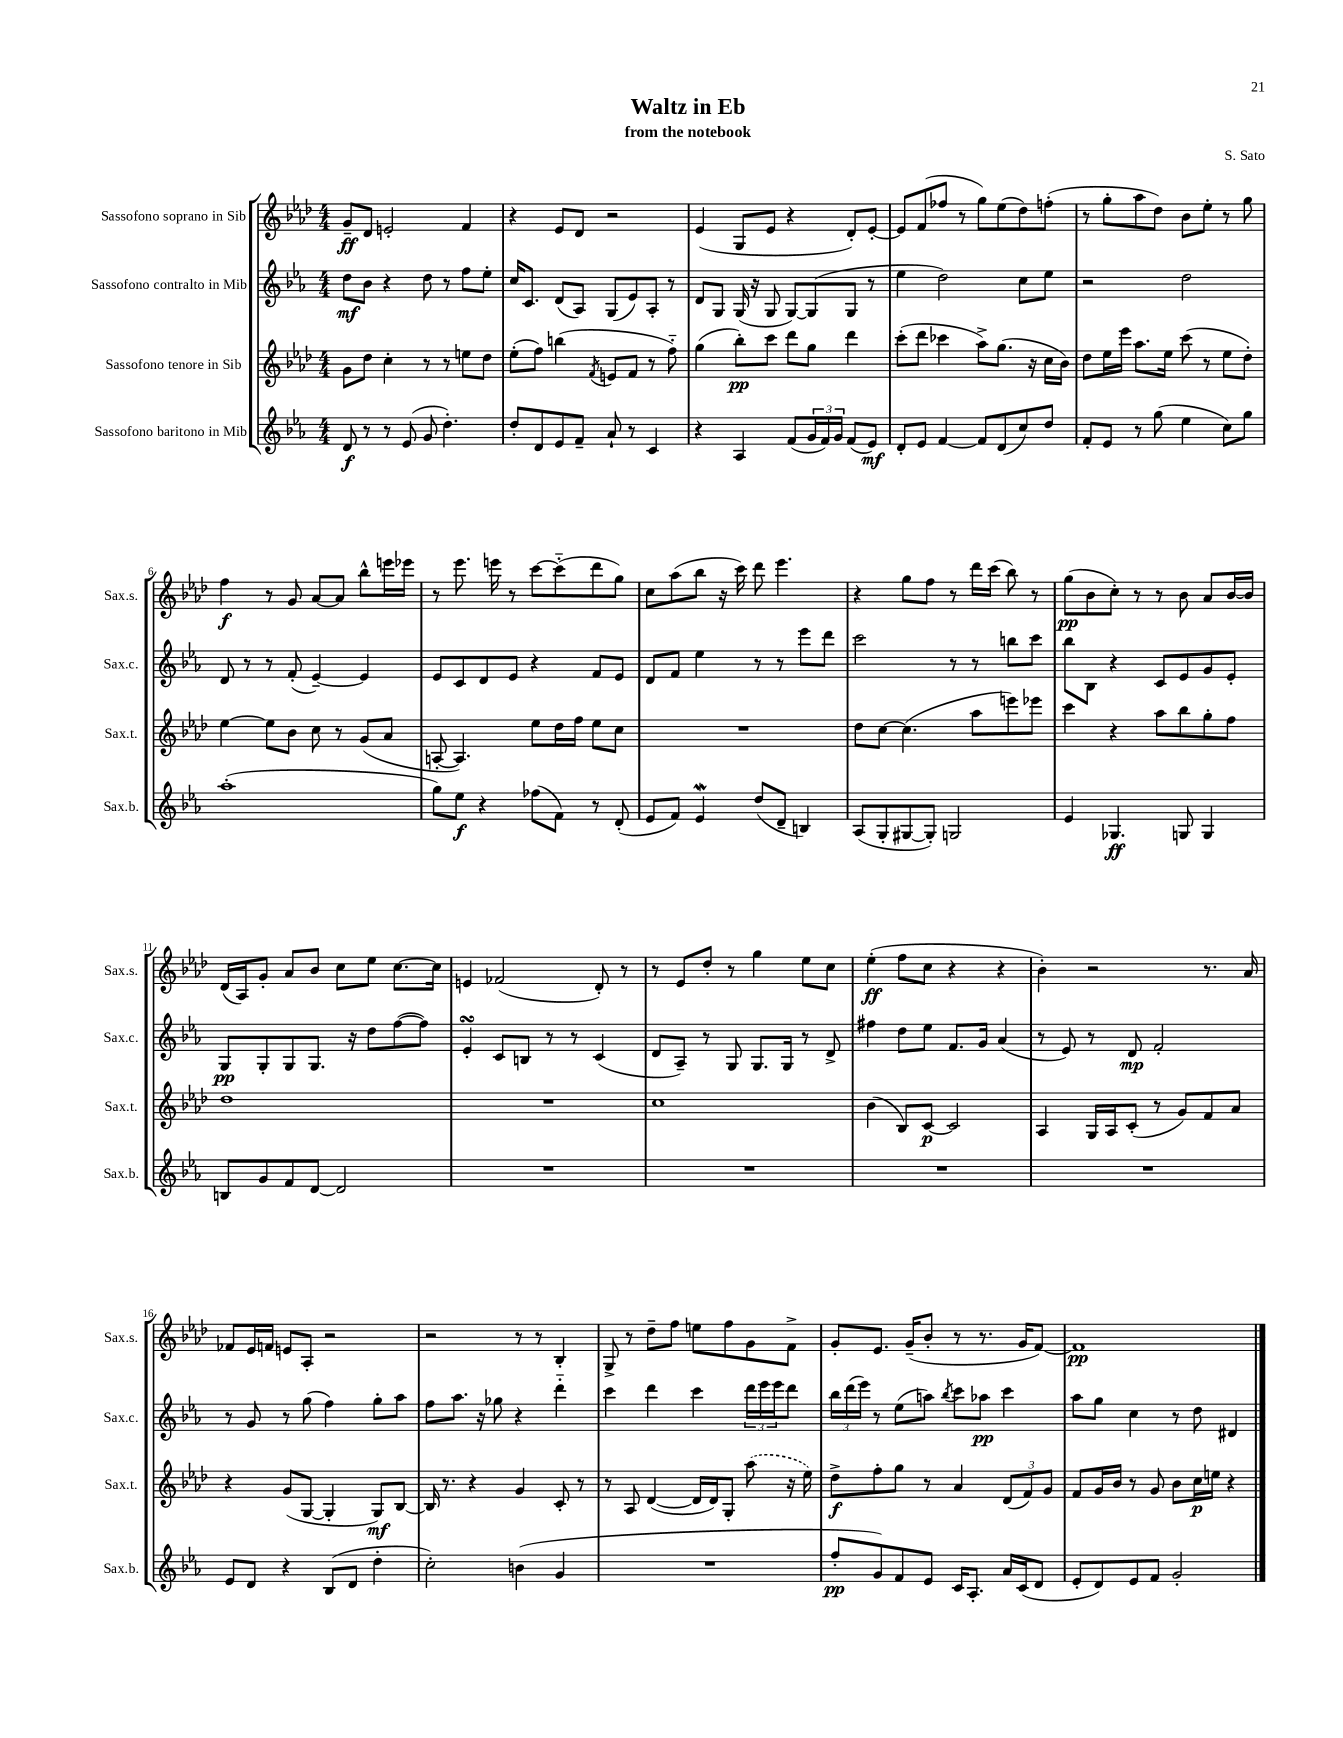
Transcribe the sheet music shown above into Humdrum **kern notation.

**kern	**dynam	**kern	**dynam	**kern	**dynam	**kern	**dynam
*part4	*part4	*part3	*part3	*part2	*part2	*part1	*part1
*staff4	*staff4	*staff3	*staff3	*staff2	*staff2	*staff1	*staff1
*I"Sassofono baritono in Mib	*	*I"Sassofono tenore in Sib	*	*I"Sassofono contralto in Mib	*	*I"Sassofono soprano in Sib	*
*I'Sax.b.	*	*I'Sax.t.	*	*I'Sax.c.	*	*I'Sax.s.	*
*clefG2	*	*clefG2	*	*clefG2	*	*clefG2	*
*k[b-e-a-]	*	*k[b-e-a-d-]	*	*k[b-e-a-]	*	*k[b-e-a-d-]	*
*M4/4	*	*M4/4	*	*M4/4	*	*M4/4	*
=1	=1	=1	=1	=1	=1	=1	=1
8d/	f	8g\L	.	8dd\L	mf	8g~/L	ff
8r	.	8dd-\J	.	8b-\J	.	8d-/J	.
8r	.	4cc'\	.	4r	.	2en'/	.
(8e-/	.	.	.	.	.	.	.
8g/	.	8r	.	8dd\	.	.	.
4.dd'\)	.	8r	.	8r	.	.	.
.	.	8een\L	.	8ff\L	.	4f/	.
.	.	8dd-\J	.	8ee-'\J	.	.	.
=2	=2	=2	=2	=2	=2	=2	=2
8dd'/L	.	(8ee-'\L	.	16cc/KL	.	4r	.
.	.	.	.	8.c/J	.	.	.
8d/	.	8ff\J)	.	.	.	.	.
8e-/	.	(4bbn\	.	(8d/L	.	8e-/L	.
8f~/J	.	.	.	8A-/J)	.	8d-/J	.
.	.	8qf/	.	.	.	.	.
8a-`/	.	8en/L	.	(8G/L	.	2r	.
8r	.	8f/J	.	8e-/)	.	.	.
4c/	.	8r	.	8A-'/J	.	.	.
.	.	8ff\)	.	8r	.	.	.
=3	=3	=3	=3	=3	=3	=3	=3
4r	.	(4gg\	.	8d/L	.	(4e-/	.
.	.	.	.	8G/J	.	.	.
4A-/	.	8bb-'\L)	pp	(16G/	.	8G/L	.
.	.	.	.	16r	.	.	.
.	.	8ccc\J	.	8G/	.	8e-/J	.
(8f/L	.	8ddd-\L	.	[8G/L)	.	4r	.
24g/L	.	8gg\J	.	(8G/]	.	.	.
24f/)	.	.	.	.	.	.	.
24g/JJ	.	.	.	.	.	.	.
(8f/L	.	4ddd-\	.	8G/J	.	8d-'/L)	.
8e-/J)	mf	.	.	8r	.	[8e-'/J	.
=4	=4	=4	=4	=4	=4	=4	=4
8d'/L	.	(8ccc'\L	.	4ee-\	.	8e-/L]	.
8e-/J	.	8ddd-\J	.	.	.	(8f/	.
[4f/	.	4ccc-X\	.	2dd\)	.	8ff-X/J	.
.	.	.	.	.	.	8r	.
8f/L]	.	8aa-^\L)	.	.	.	8gg\L)	.
(8d/	.	(8.gg\J	.	.	.	(8ee-\	.
8cc/)	.	.	.	8cc\L	.	8dd-\)	.
.	.	16r	.	.	.	.	.
8dd/J	.	16cc\LL	.	8ee-\J	.	(8ffn'\J	.
.	.	16b-\JJ)	.	.	.	.	.
=5	=5	=5	=5	=5	=5	=5	=5
8f'/L	.	8dd-\L	.	2r	.	8r	.
8e-/J	.	16ee-\L	.	.	.	8gg'\L	.
.	.	16eee-\JJ	.	.	.	.	.
8r	.	8.aa-\L	.	.	.	8aa-\	.
(8gg\	.	.	.	.	.	8dd-\J)	.
.	.	16ee-\Jk	.	.	.	.	.
4ee-\	.	(8ccc\	.	2dd\	.	8b-\L	.
.	.	8r	.	.	.	8ee-'\J	.
8cc\L)	.	8ee-\L	.	.	.	8r	.
8gg\J	.	8dd-'\J)	.	.	.	8gg\	.
!!LO:LB:g=z
=6	=6	=6	=6	=6	=6	=6	=6
(1aa-'	.	[4ee-\	.	8d/	.	4ff\	f
.	.	.	.	8r	.	.	.
.	.	8ee-\L]	.	8r	.	8r	.
.	.	8b-\J	.	(8f'/	.	8g/	.
.	.	8cc\	.	[4e-~/)	.	[8a-/L	.
.	.	8r	.	.	.	8a-/J]	.
.	.	(8g/L	.	4e-/]	.	8bb-^^\L	.
.	.	8a-/J	.	.	.	16eeen\L	.
.	.	.	.	.	.	16eee-X\JJ	.
=7	=7	=7	=7	=7	=7	=7	=7
8gg\L)	.	[8An'/	.	8e-/L	.	8r	.
8ee-\J	f	4.A/])	.	8c/	.	8.eee-\	.
4r	.	.	.	8d/	.	.	.
.	.	.	.	.	.	16eeen\	.
.	.	.	.	8e-/J	.	8r	.
(8ff-X\L	.	8ee-\L	.	4r	.	[8ccc\L	.
8f\J)	.	16dd-\L	.	.	.	(8ccc\]	.
.	.	16ff\JJ	.	.	.	.	.
8r	.	8ee-\L	.	8f/L	.	8ddd-\	.
(8d'/	.	8cc\J	.	8e-/J	.	8gg\J)	.
=8	=8	=8	=8	=8	=8	=8	=8
8e-/L	.	1r	.	8d/L	.	8cc\L	.
8f/J)	.	.	.	8f/J	.	(8aa-\	.
4e-w/	.	.	.	4ee-\	.	8bb-\J	.
.	.	.	.	.	.	16r	.
.	.	.	.	.	.	16ccc\)	.
(8dd/L	.	.	.	8r	.	8ddd-\	.
8d~/J	.	.	.	8r	.	4.eee-\	.
4Bn/)	.	.	.	8eee-\L	.	.	.
.	.	.	.	8ddd\J	.	.	.
=9	=9	=9	=9	=9	=9	=9	=9
(8A-/L	.	8dd-\L	.	2ccc\	.	4r	.
8G'/	.	[8cc\J	.	.	.	.	.
[8G#X/	.	(4.cc\]	.	.	.	8gg\L	.
8G#'/J])	.	.	.	.	.	8ff\J	.
2Gn/	.	.	.	8r	.	8r	.
.	.	8aa-\L	.	8r	.	16ddd-\LL	.
.	.	.	.	.	.	(16ccc\JJ	.
.	.	8eeen\)	.	8bbn\L	.	8bb-\)	.
.	.	8eee-X\J	.	8ccc\J	.	8r	.
=10	=10	=10	=10	=10	=10	=10	=10
4e-/	.	4ccc\	.	8bb-\L	.	(8gg\L	pp
.	.	.	.	8B-\J	.	8b-\	.
4.G-X/	ff	4r	.	4r	.	8cc'\J)	.
.	.	.	.	.	.	8r	.
.	.	8aa-\L	.	8c/L	.	8r	.
8Gn/	.	8bb-\	.	8e-/	.	8b-\	.
4G/	.	8gg'\	.	8g/	.	8a-/L	.
.	.	8ff\J	.	8e-'/J	.	[16b-/L	.
.	.	.	.	.	.	16b-/JJ]	.
!!LO:LB:g=z
=11	=11	=11	=11	=11	=11	=11	=11
8Bn/L	.	1dd-	.	8G/L	pp	(16d-/LL	.
.	.	.	.	.	.	16A-/J)	.
8g/	.	.	.	8G'/	.	8g'/J	.
8f/	.	.	.	8G/	.	8a-/L	.
[8d/J	.	.	.	8.G/J	.	8b-/J	.
2d/]	.	.	.	.	.	8cc\L	.
.	.	.	.	16r	.	.	.
.	.	.	.	8dd\L	.	8ee-\J	.
.	.	.	.	([8ff\	.	[8.cc\L	.
.	.	.	.	8ff\J])	.	.	.
.	.	.	.	.	.	16cc\Jk]	.
=12	=12	=12	=12	=12	=12	=12	=12
1r	.	1r	.	4e-sSSs'/	.	4en/	.
.	.	.	.	8c/L	.	(2f-X/	.
.	.	.	.	8Bn/J	.	.	.
.	.	.	.	8r	.	.	.
.	.	.	.	8r	.	.	.
.	.	.	.	(4c/	.	8d-'/)	.
.	.	.	.	.	.	8r	.
=13	=13	=13	=13	=13	=13	=13	=13
1r	.	1cc	.	8d/L	.	8r	.
.	.	.	.	8A-~/J)	.	8e-/L	.
.	.	.	.	8r	.	8dd-'/J	.
.	.	.	.	8G/	.	8r	.
.	.	.	.	8.G/L	.	4gg\	.
.	.	.	.	16G/Jk	.	.	.
.	.	.	.	8r	.	8ee-\L	.
.	.	.	.	8d^/	.	8cc\J	.
=14	=14	=14	=14	=14	=14	=14	=14
1r	.	(4b-\	.	4ff#X\	.	(4ee-'\	ff
.	.	8B-/L)	.	8dd\L	.	8ff\L	.
.	.	[8c/J	p	8ee-\J	.	8cc\J	.
.	.	2c/]	.	8.f/L	.	4r	.
.	.	.	.	16g/Jk	.	.	.
.	.	.	.	(4a-/	.	4r	.
=15	=15	=15	=15	=15	=15	=15	=15
1r	.	4A-/	.	8r	.	4b-'\)	.
.	.	.	.	8e-/)	.	.	.
.	.	16G/LL	.	8r	.	2r	.
.	.	16A-/J	.	.	.	.	.
.	.	(8c'/J	.	8d/	mp	.	.
.	.	8r	.	2f'/	.	.	.
.	.	8g/L)	.	.	.	.	.
.	.	8f/	.	.	.	8.r	.
.	.	8a-/J	.	.	.	.	.
.	.	.	.	.	.	16a-/	.
!!LO:LB:g=z
=16	=16	=16	=16	=16	=16	=16	=16
8e-/L	.	4r	.	8r	.	8f-X/L	.
8d/J	.	.	.	8g/	.	16e-/L	.
.	.	.	.	.	.	16fn/JJ	.
4r	.	(8g/L	.	8r	.	8en/L	.
.	.	[8G/J	.	(8gg\	.	8A-'/J	.
(8B-/L	.	4G'/]	.	4ff\)	.	2r	.
8d/J	.	.	.	.	.	.	.
4dd'\	.	8G/L)	mf	8gg'\L	.	.	.
.	.	[8B-/J	.	8aa-\J	.	.	.
=17	=17	=17	=17	=17	=17	=17	=17
2cc'\)	.	16B-/]	.	8ff\L	.	2r	.
.	.	8.r	.	.	.	.	.
.	.	.	.	8.aa-\J	.	.	.
.	.	4r	.	.	.	.	.
.	.	.	.	16r	.	.	.
.	.	.	.	8gg-X\	.	.	.
(4bn\	.	4g/	.	4r	.	8r	.
.	.	.	.	.	.	8r	.
4g/	.	8c'/	.	4ddd\	.	4B-'/	.
.	.	8r	.	.	.	.	.
=18	=18	=18	=18	=18	=18	=18	=18
1r	.	8r	.	4ccc\	.	8G^/	.
.	.	8A-/	.	.	.	8r	.
.	.	([4d-/	.	4ddd\	.	8dd-~\L	.
.	.	.	.	.	.	8ff\J	.
.	.	16d-/LL]	.	4ccc\	.	8een\L	.
.	.	16d-/J)	.	.	.	.	.
.	.	8G'/J	.	.	.	8ff\	.
.	.	(8aa-\	.	24ddd\LL	.	8g\	.
.	.	.	.	24eee-\	.	.	.
.	.	.	.	24eee-\J	.	.	.
.	.	16r	.	8ddd\J	.	8f^\J	.
.	.	16ee-\)	.	.	.	.	.
=19	=19	=19	=19	=19	=19	=19	=19
8ff'/L	pp	8dd-^\L	f	24bb-\LL	.	8g'/L	.
.	.	.	.	(24ddd\	.	.	.
.	.	.	.	24eee-\JJ)	.	.	.
8g/)	.	8ff'\	.	8r	.	8.e-/J	.
8f/	.	8gg\J	.	(8ee-\L	.	.	.
.	.	.	.	.	.	(16g~/KL	.
8e-/J	.	8r	.	8aan\J)	.	8b-'/J	.
.	.	.	.	8qbb-/	.	.	.
16c/KL	.	4a-/	.	8ccc\L	.	8r	.
8.A-'/J	.	.	.	.	.	.	.
.	.	.	.	8aa-X\J	pp	8.r	.
16a-/LL	.	(12d-/L	.	4ccc\	.	.	.
(16c/J	.	.	.	.	.	16g/KL	.
.	.	12f/)	.	.	.	.	.
8d/J	.	.	.	.	.	[8f/J)	.
.	.	12g/J	.	.	.	.	.
=20	=20	=20	=20	=20	=20	=20	=20
8e-'/L	.	8f/L	.	8aa-\L	.	1f]	pp
8d/)	.	16g/L	.	8gg\J	.	.	.
.	.	16b-/JJ	.	.	.	.	.
8e-/	.	8r	.	4cc\	.	.	.
8f/J	.	8g/	.	.	.	.	.
2g'/	.	8b-\L	.	8r	.	.	.
.	.	16cc\L	p	8dd\	.	.	.
.	.	16een\JJ	.	.	.	.	.
.	.	4r	.	4d#X/	.	.	.
==	==	==	==	==	==	==	==
*-	*-	*-	*-	*-	*-	*-	*-
